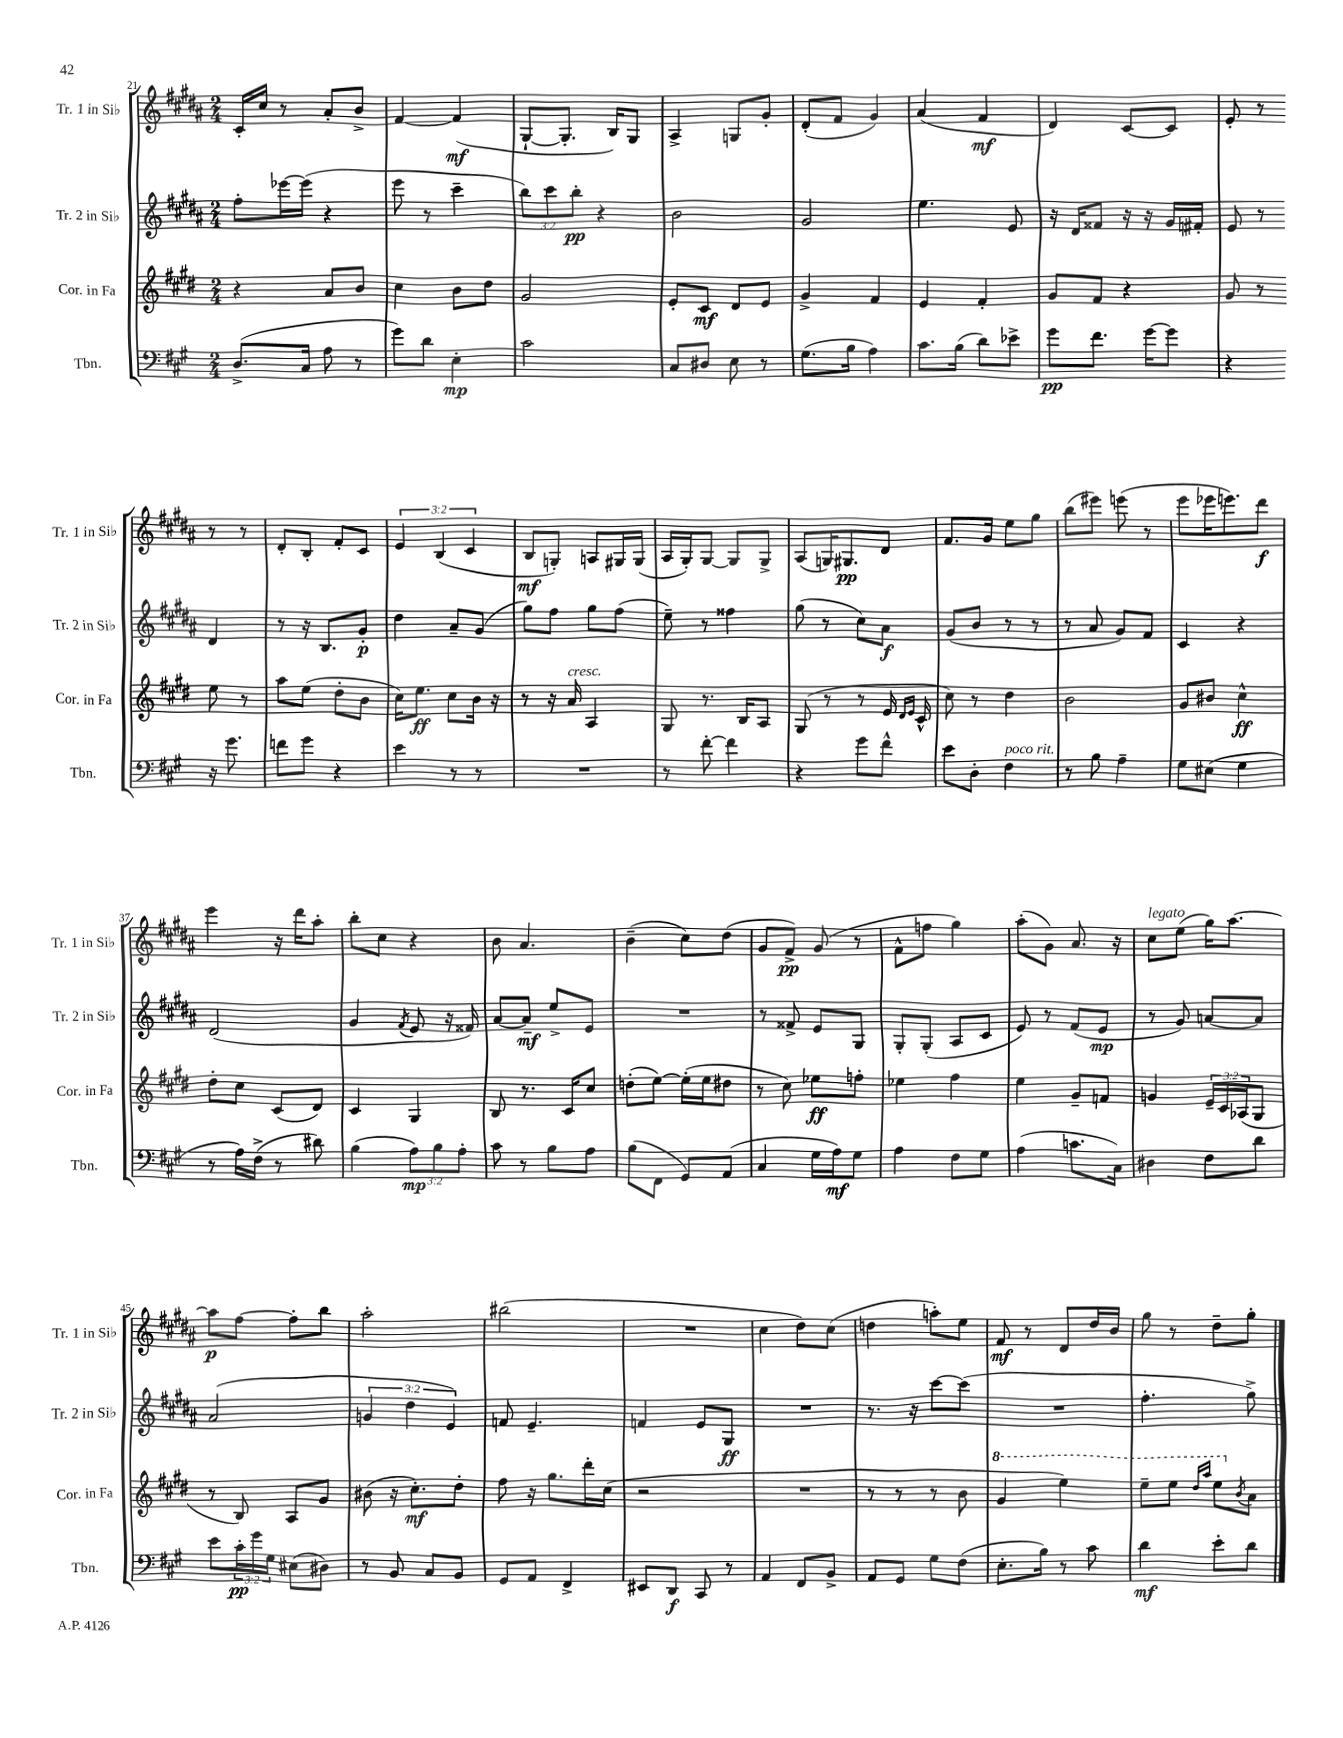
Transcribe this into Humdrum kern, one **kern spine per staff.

**kern	**kern	**kern	**kern
*staff4	*staff3	*staff2	*staff1
*clefF4	*clefG2	*clefG2	*clefG2
*k[f#c#g#]	*k[f#c#g#d#]	*k[f#c#g#d#a#]	*k[f#c#g#d#a#]
*M2/4	*M2/4	*M2/4	*M2/4
(8.D^	4r	8ff#'	16c#'
.	.	.	16cc#
.	.	[16eee-	8r
16C#	.	(16eee-]	.
8A	8a	4r	8a#'
8r	8b	.	8b^
=	=	=	=
8g#)	4cc#	8eee	[4f#
8d	.	8r	.
4E'	8b	4ccc#~	(4f#]
.	8dd#	.	.
=	=	=	=
2c#	2g#	12bb)	[8G#`
.	.	12ccc#	.
.	.	.	8.G#']
.	.	12bb'	.
.	.	4r	.
.	.	.	16B)
.	.	.	8G#
=	=	=	=
8C#	8e'	2b	4A#^
8D#	8c#	.	.
8E	8d#	.	8G
8r	8e	.	8g#'
=	=	=	=
(8.G#	4g#^	2g#	(8d#'
.	.	.	8f#
16B	.	.	.
4A)	4f#	.	4g#)
=	=	=	=
8.c#	4e	4.ee	(4a#
(16B	.	.	.
8d)	4f#'	.	4f#
8e-^	.	8e	.
=	=	=	=
8g#	8g#	16r	4d#)
.	.	16d#	.
8.f#	8f#	8f##	.
.	4r	16r	[8c#
[16g#	.	16r	.
8g#]	.	16g#	8c#]
.	.	16f#'	.
=	=	=	=
4r	8g#	8e	8e'
.	8r	8r	8r
16r	8ee	4d#	8r
8.g#	.	.	.
.	8r	.	8r
=	=	=	=
8f	8aa	8r	8d#'
8g#	(8ee	16r	8B'
.	.	8.B	.
4r	8dd#'	.	8f#'
.	8b	8g#'	8c#
=	=	=	=
4e	16cc#)	4dd#	6e
.	8.ee	.	.
.	.	.	(6B
8r	8cc#	8a#~	.
.	.	.	6c#
8r	16b	(8g#	.
.	16r	.	.
=	=	=	=
2r	8r	8gg#)	8B
.	16r	8ff#	8G')
.	16a	.	.
.	4A	8gg#	8A
.	.	(8ff#	16G#
.	.	.	(16G#
=	=	=	=
8r	8G#	8ee~)	16A#
.	.	.	16G#')
[8f#'	8.r	8r	[8G#
4f#]	.	4ff##	8G#]
.	16B	.	.
.	8A	.	8G#^
=	=	=	=
4r	(8G#	(8gg#	(8A#
.	8r	8r	16G)
.	.	.	8.G#
8g#	8r	8cc#)	.
8f#^^	16e	8a#	8d#
.	16qqd#	.	.
.	16qqe	.	.
.	16c#^^	.	.
=	=	=	=
8e	8cc#)	(8g#	8.f#
8D'	8r	8b	.
.	.	.	16g#
4F#	4dd#	8r	8ee
.	.	8r	8gg#
=	=	=	=
8r	2b	8r	(8bb
8B	.	8a#	8eee#)
4A~	.	8g#)	(8eee
.	.	8f#	8r
=	=	=	=
8G#	8g#	4c#	8eee
(8E#	8b#	.	16eee-
.	.	.	8.eee)
4G#	4cc#^^	4r	.
.	.	.	8ddd#
=	=	=	=
8r	8dd#'	(2d#	4eee
16A)	8cc#	.	.
(16F#^	.	.	.
8r	(8c#	.	16r
.	.	.	16ddd#
8d#)	8d#)	.	8aa#'
=	=	=	=
(4B	4c#	4g#	8bb'
.	.	.	8cc#
.	.	8qf#	.
12A)	4G#	8e	4r
12B	.	.	.
.	.	16r	.
12A'	.	.	.
.	.	16f##)	.
=	=	=	=
8c#	8B	[8a#	8b
8r	8.r	8a#~]	4.a#
8B	.	8ee^	.
.	16c#	.	.
8A	8cc#	8e	.
=	=	=	=
(8B	(8dd'	2r	(4b~
8FF#	[8ee)	.	.
8GG#)	(16ee']	.	8cc#)
.	16ee	.	.
(8AA	8dd#	.	(8dd#
=	=	=	=
4C#	8r	8r	8g#
.	8cc#)	8f##^	8f#^)
16G#	8ee-	8e	(8g#
16A)	.	.	.
8G#	8ff'	8G#	8r
=	=	=	=
4A	4ee-	8G#'	8f#^^
.	.	(8G#'	8ff
8F#	4ff#	8A#	4gg#)
8G#	.	8c#	.
=	=	=	=
(4A	4ee	8e)	(8aa#'
.	.	8r	8g#)
8.c	8g#~	(8f#	8.a#
.	8f	8e	.
16C#)	.	.	16r
=	=	=	=
4D#	4g	8r	8cc#
.	.	8g#)	(8ee
8F#	24e~	[8a	16gg#)
.	24c#	.	.
.	.	.	[8.aa#
.	(24A-	.	.
8d	8G#	8a]	.
=	=	=	=
8e	8r	(2a#	8aa#]
24c#'	8B)	.	[8ff#
24g#	.	.	.
24G#	.	.	.
(8E#	8A	.	8ff#']
8D#)	8g#	.	8bb
=	=	=	=
8r	(8b#	6g	2aa#'
8BB	16r	.	.
.	.	6dd#	.
.	8.cc#')	.	.
8C#	.	.	.
.	.	6e)	.
8BB	8dd#'	.	.
=	=	=	=
8GG#	8ff#	8f	(2bb#
8AA	16r	4.e~	.
.	8.gg#	.	.
4FF#^	.	.	.
.	16ddd#'	.	.
.	(16cc#	.	.
=	=	=	=
8EE#	2r	4f	2r
8DD	.	.	.
8CC#	.	8e	.
8r	.	8G#	.
=	=	=	=
4AA	2r	2r	4cc#
8FF#	.	.	8dd#)
8BB^	.	.	(8cc#
=	=	=	=
8AA	8r	8.r	4dd
8GG#	8r	.	.
.	.	16r	.
8G#	8r	[8ccc#	8aa')
(8F#	8b	(8ccc#]	8ee
=	=	=	=
8.E'	4gg#	2r	8f#
.	.	.	8r
16B)	.	.	.
8r	4eee)	.	8d#
8c#	.	.	16dd#
.	.	.	16b
=	=	=	=
4d	8eee~	4.ff#'	8gg#
.	8eee	.	8r
.	16qqddd#	.	.
.	16qqaaa	.	.
8e'	8eee	.	8dd#~
.	8qb	.	.
8d	8a	8gg#^)	8gg#'
==	==	==	==
*-	*-	*-	*-
